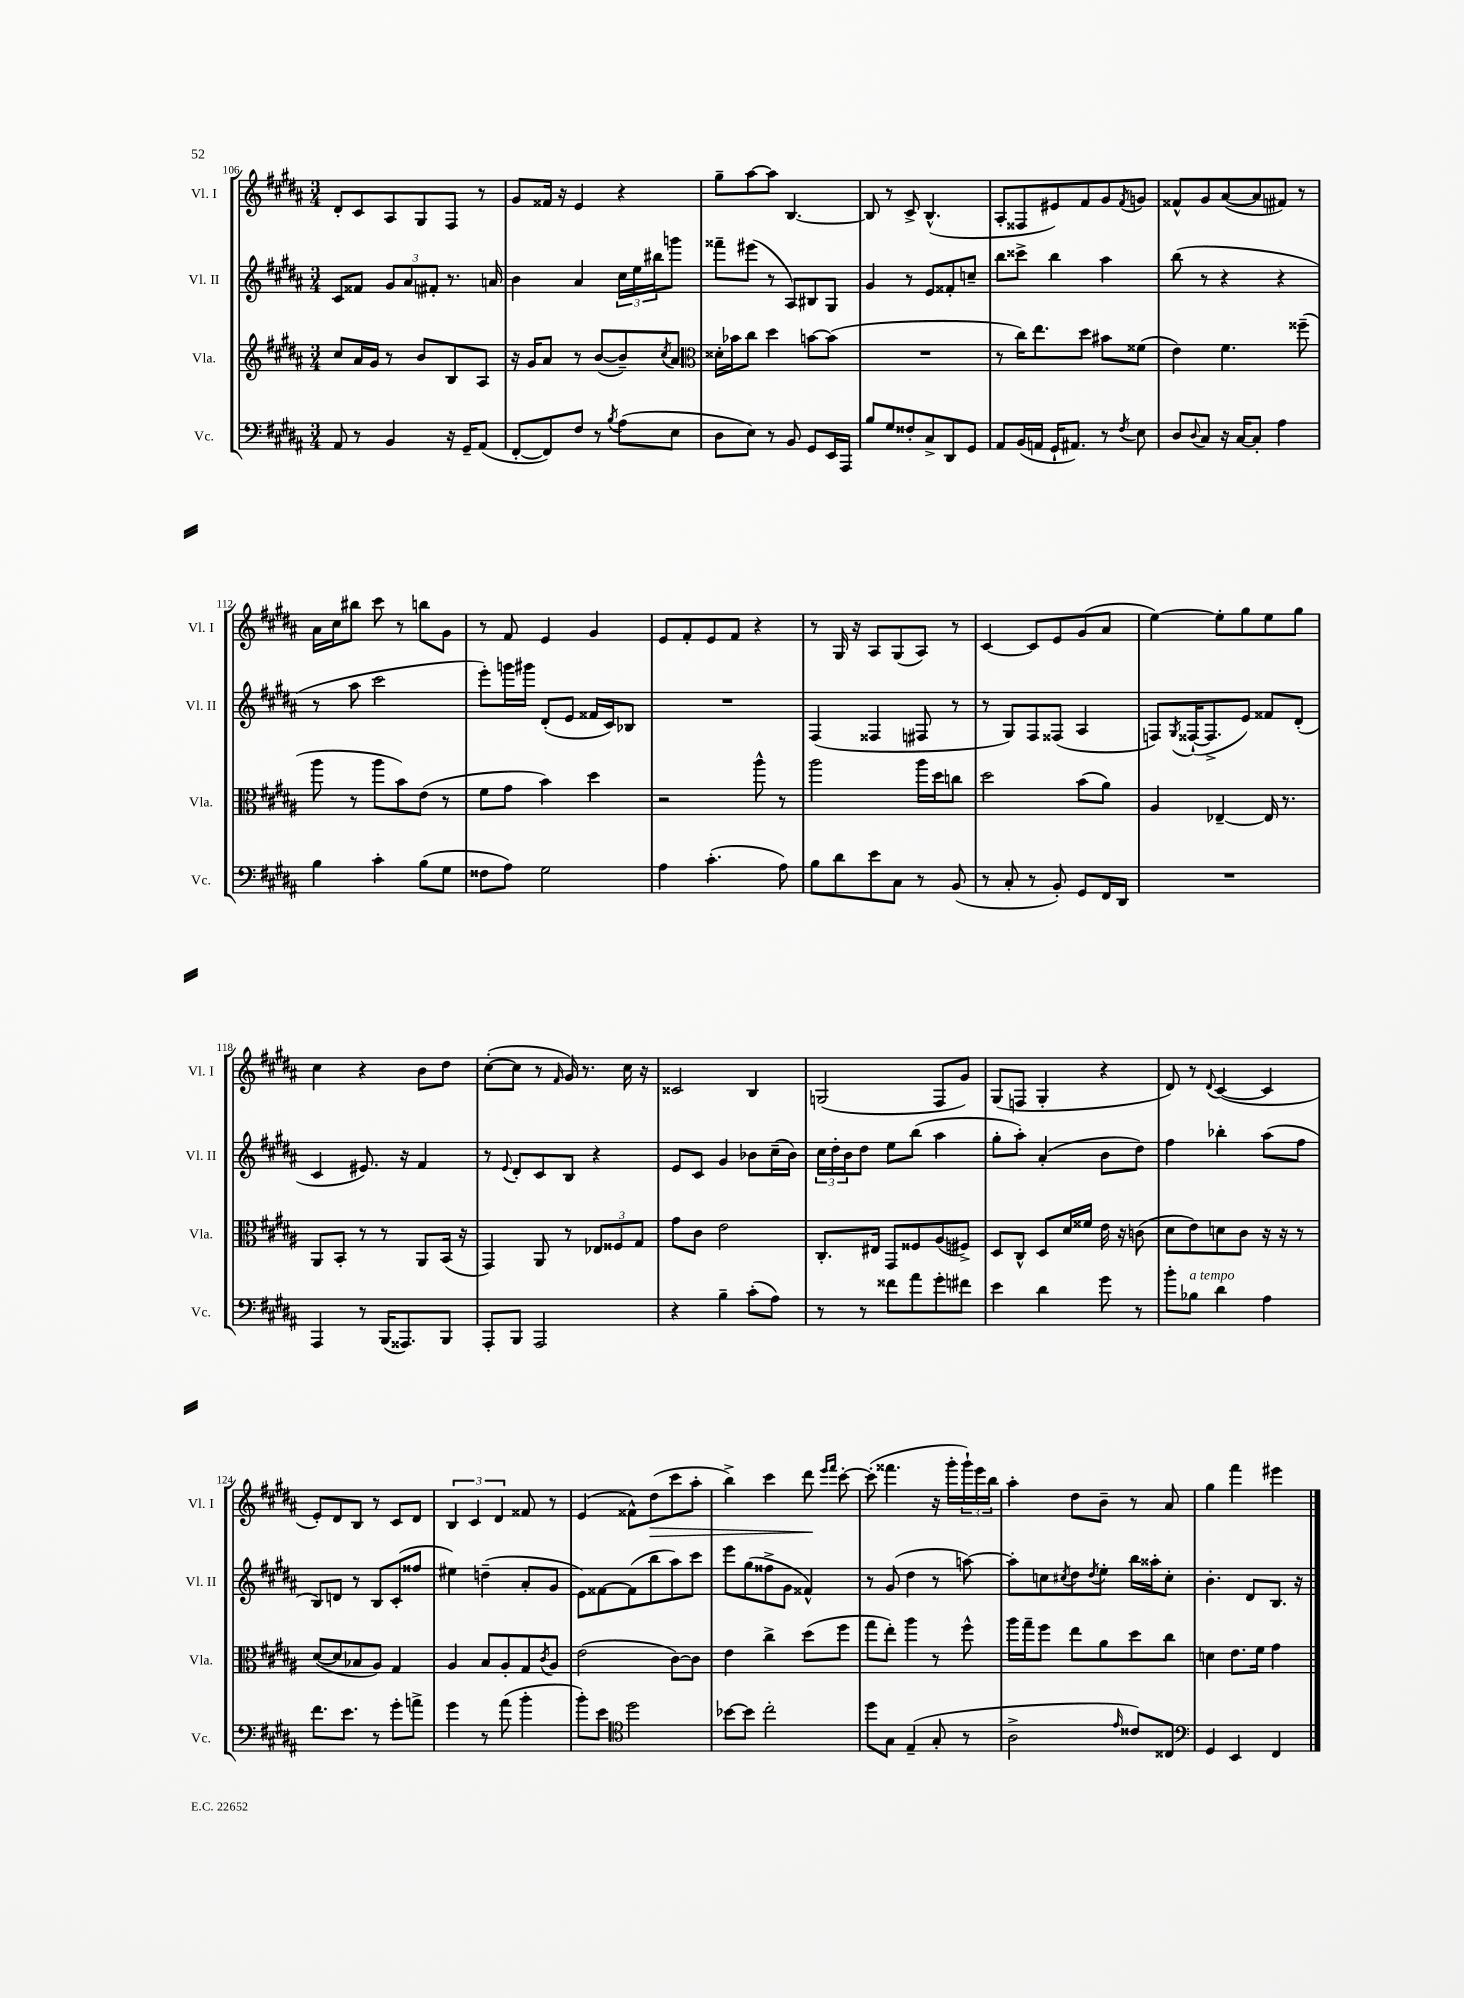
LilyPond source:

<<
\new StaffGroup <<
\new Staff = "s0" \with { instrumentName = "Vl. I" shortInstrumentName = "Vl. I" } {
    \clef treble \key b \major \numericTimeSignature \time 3/4
    dis'8-. cis'8 ais8 gis8 fis8 r8 |
    gis'8 fisis'16 r16 e'4 r4 |
    gis''8-- ais''8~ ais''8 b4.~ |
    b8 r8 cis'8-> b4.-^( |
    ais8-. fisis8 eis'8) fis'8 gis'8 \acciaccatura { fis'8 } g'8 |
    fisis'8-^ gis'8 ais'8~( ais'8 fis'8) r8 |
    ais'16 cis''16 bis''8 cis'''8 r8 b''8 gis'8 |
    r8 fis'8 e'4 gis'4 |
    e'8 fis'8-. e'8 fis'8 r4 |
    r8 gis16 r16 ais8 gis8( ais8) r8 |
    cis'4~ cis'8 e'8 gis'8( ais'8 |
    e''4~) e''8-. gis''8 e''8 gis''8 |
    cis''4 r4 b'8 dis''8 |
    cis''8~-.( cis''8 r8 \grace { fis'16 } gis'16) r8. cis''16 r16 |
    cisis'2 b4 |
    g2( fis8 gis'8) |
    gis8( f8 gis4-. r4 |
    dis'8) r8 \appoggiatura { dis'8 } cis'4~( cis'4 |
    e'8-.) dis'8 b8 r8 cis'8 dis'8 |
    \tuplet 3/2 { b4 cis'4 dis'4 } fisis'8 r8 |
    e'4( fisis'8-^) dis''8\>( cis'''8 ais''8-. |
    b''4->) cis'''4 dis'''8\! \grace { e'''16 fis'''16 } cis'''8~-. |
    cis'''8-.( fisis'''4. r16 gis'''16-. \tuplet 3/2 { gis'''16-!) e'''16 b''16 } |
    ais''4-. dis''8 b'8-- r8 ais'8 |
    gis''4 fis'''4 eis'''4 \bar "|." |
}
\new Staff = "s1" \with { instrumentName = "Vl. II" shortInstrumentName = "Vl. II" } {
    \clef treble \key b \major \numericTimeSignature \time 3/4
    cis'8 fisis'8 \tuplet 3/2 { gis'8 ais'8 fis'8-. } r8. a'16 |
    b'4 ais'4 \tuplet 3/2 { cis''16 e''16 bis''16 } g'''8 |
    fisis'''8-- eis'''8( r8 ais8) bis8 gis8 |
    gis'4 r8 e'8 fisis'8-. c''8-- |
    b''8 cisis'''8-> b''4 ais''4 |
    b''8( r8 r4 r4 |
    r8 ais''8 cis'''2 |
    e'''8-.) g'''16 gis'''16 dis'8-.( e'8 fisis'16 cis'16) bes8 |
    R2. |
    fis4( fisis4 fis8 r8 |
    r8 gis8) fis8 fisis8( ais4 |
    f8) \acciaccatura { gis8 } fisis16~-!( fisis8.-> e'8) fisis'8 dis'8-.( |
    cis'4 eis'8.) r16 fis'4 |
    r8 \appoggiatura { e'8 } dis'8-. cis'8 b8 r4 |
    e'8 cis'8 gis'4 bes'8 cis''16--( bes'16) |
    \tuplet 3/2 { cis''16 dis''16-. b'16 } dis''8 e''8 b''8( ais''4 |
    gis''8-. ais''8-.) ais'4-.( b'8 dis''8) |
    fis''4 bes''4-. ais''8( fis''8 |
    b8) d'8 r8 b8 cis'8-.( fisis''8 |
    eis''4) d''4--( ais'8-. gis'8 |
    e'8) fisis'8~ fisis'8( b''8 ais''8) cis'''8 |
    e'''8 gis''8( fisis''8-> gis'8 fisis'4-^) |
    r8 gis'8( dis''4 r8 a''8~) |
    a''8-. c''8 \acciaccatura { cis''8 } dis''8 \acciaccatura { dis''8 } e''8-. b''16 aisis''16-. cis''8-. |
    b'4.-. dis'8 b8. r16 \bar "|." |
}
\new Staff = "s2" \with { instrumentName = "Vla." shortInstrumentName = "Vla." } {
    \clef treble \key b \major \numericTimeSignature \time 3/4
    cis''8 ais'16 gis'16 r8 b'8 b8 ais8 |
    r16 gis'16 ais'8 r8 b'8~( b'8--) \acciaccatura { cis''8 } ais'8 |
    \clef alto disis'16-. bes'16 cis''8 dis''4 b'8~ b'8( |
    R2. |
    r8 cis''16) e''8. dis''8 bis'8 fisis'8( |
    e'4) fis'4. fisis''8--( |
    ais''8 r8 ais''8 b'8) e'8( r8 |
    fis'8 gis'8 b'4) dis''4 |
    r2 ais''8-^ r8 |
    ais''2 ais''16 dis''16 c''8 |
    dis''2 b'8( ais'8) |
    ais4 ees4~-- ees16 r8. |
    ais,8 b,8-. r8 r8 ais,8 b,16( r16 |
    gis,4) ais,8 r8 \tuplet 3/2 { ees8 fisis8 gis8 } |
    gis'8 cis'8 e'2 |
    cis8.-. eis16 gis,8 fisis8 ais8( fis8->) |
    dis8 cis8-^ dis8 dis'16 fisis'16 e'16 r16 c'8( |
    dis'8 e'8) d'8 cis'8 r16 r16 r8 |
    dis'8~( dis'8 bes8 ais8) gis4 |
    ais4 b8 ais8-. gis8 \acciaccatura { cis'8 } ais8 |
    e'2( cis'8~) cis'8 |
    e'4 cis''4-> dis''8( fis''8 |
    gis''8 e''8-.) ais''4 r8 fis''8-^ |
    ais''16 gis''16-- fis''8 e''8 ais'8 dis''8 cis''8 |
    d'4 e'8. fis'16 gis'4 \bar "|." |
}
\new Staff = "s3" \with { instrumentName = "Vc." shortInstrumentName = "Vc." } {
    \clef bass \key b \major \numericTimeSignature \time 3/4
    ais,8 r8 b,4 r16 gis,16-- ais,8( |
    fis,8~-. fis,8) fis8 r8 \acciaccatura { b8 } ais8( e8 |
    dis8 e8) r8 b,8 gis,8 e,16 ais,,16 |
    b8 gis8 fisis8-. cis8-> dis,8 gis,8 |
    ais,8 b,16( a,16 gis,16-! ais,8.) r8 \acciaccatura { fis8 } e8 |
    dis8 \appoggiatura { dis8 } cis8 r16 cis16~ cis8-. ais4 |
    b4 cis'4-. b8( gis8 |
    fisis8 ais8) gis2 |
    ais4 cis'4.-.( ais8) |
    b8 dis'8 e'8 cis8 r8 b,8( |
    r8 cis8-. r8 b,8-.) gis,8 fis,16 dis,16 |
    R2. |
    ais,,4 r8 b,,16( aisis,,8.) b,,8 |
    ais,,8-. b,,8 ais,,2 |
    r4 b4-- cis'8-.( ais8) |
    r8 r8 fisis'8 ais'8 gis'8-. fis'8 |
    e'4 dis'4 gis'8 r8 |
    b'8-. bes8^\markup { \italic "a tempo" } dis'4 ais4 |
    fis'8. e'8. r8 gis'8-. a'8-> |
    gis'4 r8 ais'8( b'4-. |
    b'8-.) e'8 \clef tenor dis''2 |
    bes'8~ bes'8 cis''2-. |
    dis''8 gis8 e4--( gis8-. r8 |
    ais2-> \grace { e'16 } cisis'8) cisis8 |
    \clef bass gis,4 e,4 fis,4 \bar "|." |
}
>>
>>
\layout { \context { \Score currentBarNumber = #106 } }
